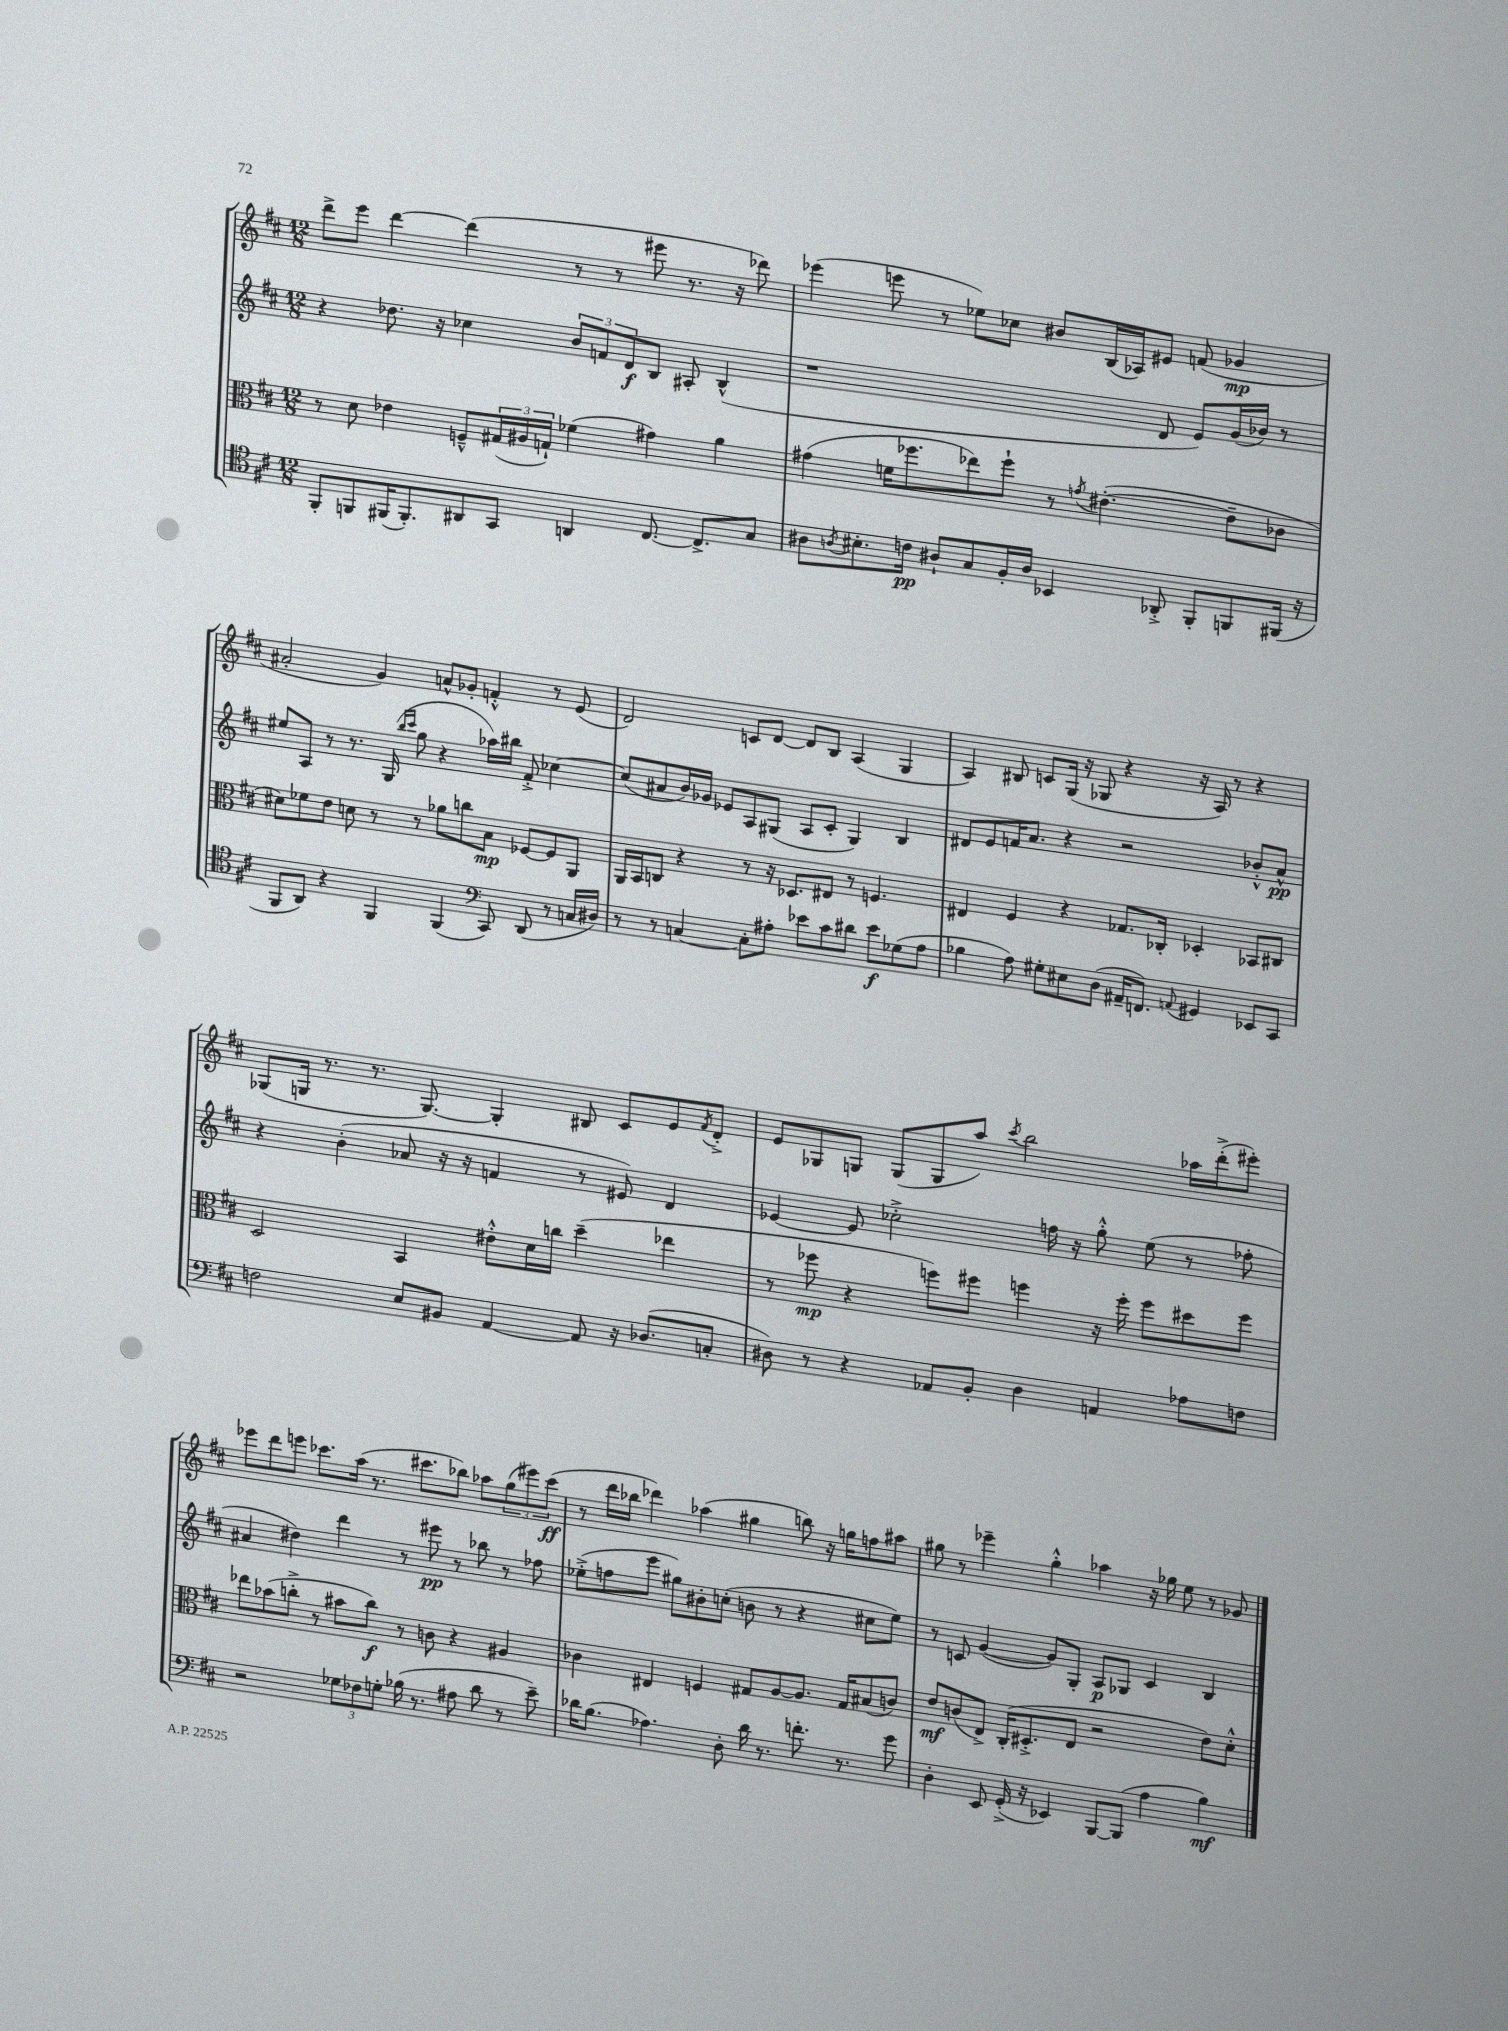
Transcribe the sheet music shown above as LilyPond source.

<<
\new StaffGroup <<
\new Staff = "s0" {
    \clef treble \key d \major \numericTimeSignature \time 12/8
    d'''8-> e'''8 d'''4~ d'''4( r8 r8 eis'''8 r8. r16 des'''8) |
    ees'''4( e'''8 r8 ees''8) ces''8 bis'8 b16( aes16) eis'8 f'8( ges'4\mp |
    ais'2-. g'4) a'8-^ ges'8-. f'4-.-^ r8 e'8( |
    d'2) c'8 d'8~ d'8 b8 a4( g4 |
    a4) bis8 c'8 g16( r16 ges8 r4 r16 a16) r8 r4 |
    ges8( g16 r8. r8. g8.~) g4-. bis8 cis'8 e'8 \acciaccatura { fis'8 } d'8-.-> |
    e'8 ges8 g8 g8( g8 a''8) \acciaccatura { cis'''8 } b''2 aes''16 d'''16-.->( eis'''8-.) |
    ees'''8 d'''8 e'''8 ces'''8. a''16( r8. cis'''8. bes''8) aes''8 \tuplet 3/2 { g''8( eis'''8) cis'''8\ff( } |
    r8 d'''16 bes''16 des'''4) aes''4( gis''4 b''8) r16 g''16 f''8 ais''8 |
    gis''8 r8 ees'''4-- gis''4-.-^ aes''4 r16 ges''16 e''8 r8 ges'8 \bar "|." |
}
\new Staff = "s1" {
    \clef treble \key d \major \numericTimeSignature \time 12/8
    r4 des''8. r16 ces''4 \tuplet 3/2 { b'8 f'8 d'8\f } b8 ais8-. b4-^( |
    r1 d'8 e'8) g'16( bes'16) r8 |
    eis''8 a8 r8 r8. g16( \grace { b''16 cis'''16 } g''8 r4 aes''16) bis''16 fis'8-.-> ces''4~ |
    ces''8( ais'8 b'16) ges'16 ees'8 a8 gis8( a8 cis'8-. gis4) b4 |
    dis'8 e'8 f'16 a'8. r4 r2 bes'8-.-^ a'8-^\pp |
    r4 b'4-.( aes'8 r16 r16 f'4 r8 eis'8) d'4 |
    ees'4~ ees'8 ces''2-.-> f''16 r16 g''8-.-^ e''8( r8 fes''8-. |
    ais'4 dis''4) d'''4 r8 eis'''8\pp r8 bes''8 r8 fes''8 |
    ees''8-.->( f''8 e'''8 gis''8) bis'8-. c''8-.( b'8 r8 r4 cis''8 ees''8) |
    r8 c'8 g'4~( g'8) g8-. a8\p ges8 c'4 b4 \bar "|." |
}
\new Staff = "s2" {
    \clef alto \key d \major \numericTimeSignature \time 12/8
    r8 d'8 ees'4 f8---^ \tuplet 3/2 { gis16( ais16 g16-!) } fes'4( gis'4) a'4 |
    gis'4( f'16 fes''8. ees''8) fes''8-! r8 \acciaccatura { g'8 } eis'4.~-.( eis'8-- ces'8 |
    dis'8) fes'8 e'8 d'8 r8 r8 aes'8 c''8 b8\mp fes8~ fes8 a,8 |
    a,16 b,16 c8 r4 r8 r16 des8. eis8 r8 f4. |
    eis4 fis4 r4 ges8. ces16-. des4-. bes,8 cis8 |
    d2 b,4 eis'8-.-^ d'16 c''16 d''4--( ees''4 |
    r8 fes''8\mp r4 f''8) fis''8 f''4 r16 f''16-. f''8 dis''8 f''8 |
    ees''8 bes'8( c''8-.-> r8 bis'8 c''8\f) r8 c'8 r4 ais4 |
    ces'4 eis4 f4 gis8 a8~ a8. gis16 bis8( c'8) |
    e'8\mf c'8( e8->) cis16-.( dis8.-.-> e8 r2 e'8) d'8-.-^ \bar "|." |
}
\new Staff = "s3" {
    \clef tenor \key d \major \numericTimeSignature \time 12/8
    fis,8-. f,8 fis,16( fis,8.-.) ais,8 g,8 a,4 cis8.~ cis8.-> g8 |
    ais8 \acciaccatura { a8 } bis8.-. c'16\pp ais8-! g8 fis16-. ais16 bes,4 aes,8-.-> fis,8-. f,8 fis,16( r16 |
    fis,8 a,8) r4 fis,4 fis,4( \clef bass cis,8) d,8( r8 c16 dis16) |
    r8 r8 c4~ c8-. ais8-. ees'8 cis'8 dis'8 ees'8\f ges8( ais8 |
    bes4 a8) gis8-. eis8 d8( ais,16-- f,8.) \appoggiatura { a,8 } gis,4 ees,8 cis,8 |
    f2 e8 bis,8 a,4~ a,8 r16 des8.( c8-. |
    dis8) r8 r4 aes,8 b,8-. dis4 a,4 aes8 f8 |
    r2 \tuplet 3/2 { ges8 fes8 g8-. } bes16( r8. ais8 d'8 r8 e'8--) |
    des'16 b8.( aes4.) d8-. des'16 r8. f'8.-. r8. g'8 |
    d4-. e,8 g,16-.->( r16 ees,4) b,,8~ b,,8( a4 b4\mf) \bar "|." |
}
>>
>>
\layout { \context { \Score \remove "Bar_number_engraver" } }
